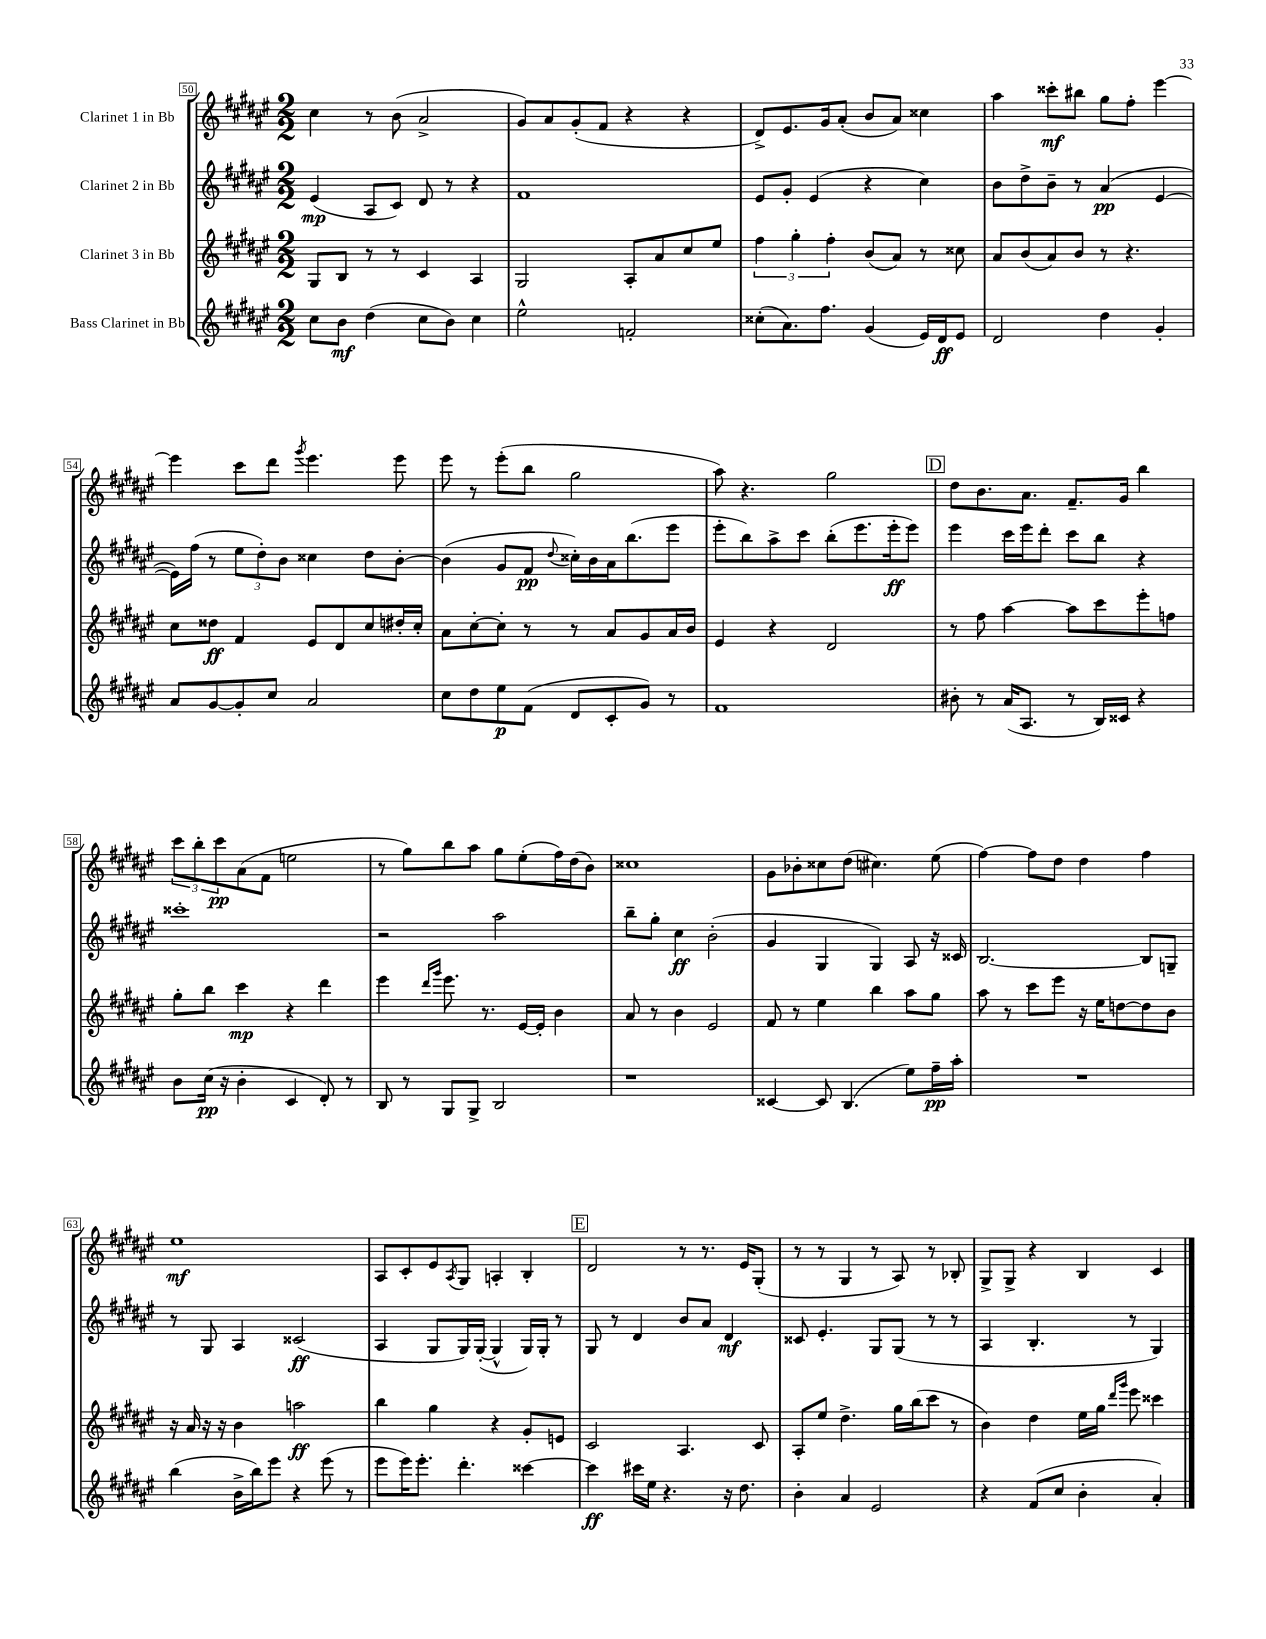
<<
\new StaffGroup <<
\new Staff = "s0" \with { instrumentName = "Clarinet 1 in Bb" } {
    \clef treble \key fis \major \numericTimeSignature \time 2/2
    cis''4 r8 b'8( ais'2-> |
    gis'8) ais'8 gis'8-.( fis'8 r4 r4 |
    dis'8->) eis'8. gis'16 ais'8-.( b'8 ais'8) cisis''4 |
    ais''4 cisis'''8-.\mf bis''8 gis''8 fis''8-. eis'''4~ |
    eis'''4 cis'''8 dis'''8 \acciaccatura { gis'''8 } eis'''4. eis'''8 |
    eis'''8 r8 eis'''8-.( b''8 gis''2 |
    ais''8) r4. gis''2 |
    \mark \markup { \box "D" } dis''8 b'8. ais'8. fis'8.-- gis'16 b''4 |
    \tuplet 3/2 { cis'''8 b''8-. cis'''8\pp } ais'8( fis'8 e''2 |
    r8 gis''8) b''8 ais''8 gis''8 eis''8-.( fis''16) dis''16( b'8) |
    cisis''1 |
    gis'8 bes'8-. cisis''8 dis''8( cis''4.) eis''8( |
    fis''4~) fis''8 dis''8 dis''4 fis''4 |
    eis''1\mf |
    ais8 cis'8-. eis'8 \acciaccatura { ais8 } gis8 a4-. b4-. |
    \mark \markup { \box "E" } dis'2 r8 r8. eis'16 gis8-.( |
    r8 r8 gis4 r8 ais8) r8 bes8-. |
    gis8-> gis8-> r4 b4 cis'4 \bar "|." |
}
\new Staff = "s1" \with { instrumentName = "Clarinet 2 in Bb" } {
    \clef treble \key fis \major \numericTimeSignature \time 2/2
    eis'4\mp( ais8 cis'8) dis'8 r8 r4 |
    fis'1 |
    eis'8 gis'8-. eis'4( r4 cis''4) |
    b'8 dis''8-> b'8-- r8 ais'4\pp( eis'4~ |
    eis'16) fis''16( r8 \tuplet 3/2 { eis''8 dis''8-.) b'8 } cisis''4 dis''8 b'8~-. |
    b'4( gis'8 fis'8\pp \appoggiatura { dis''8 } cisis''16-.) b'16 ais'16 b''8.( eis'''8 |
    eis'''8-. b''8) ais''8-> cis'''8 b''8-.( eis'''8. eis'''16-.\ff eis'''8) |
    \mark \markup { \box "D" } eis'''4 cis'''16 eis'''16 dis'''8-. cis'''8 b''8 r4 |
    cisis'''1-. |
    r2 ais''2 |
    b''8-- gis''8-. cis''4\ff b'2-.( |
    gis'4 gis4 gis4) ais8 r16 cisis'16 |
    b2.~ b8 g8-- |
    r8 gis8 ais4 cisis'2\ff( |
    ais4 gis8 gis16) gis16~-.( gis4-^ gis16) gis16-. r8 |
    \mark \markup { \box "E" } gis8 r8 dis'4 b'8 ais'8 dis'4\mf |
    cisis'8 eis'4.-. gis8 gis8( r8 r8 |
    ais4 b4.-. r8 gis4) \bar "|." |
}
\new Staff = "s2" \with { instrumentName = "Clarinet 3 in Bb" } {
    \clef treble \key fis \major \numericTimeSignature \time 2/2
    gis8 b8 r8 r8 cis'4 ais4 |
    gis2 ais8-. ais'8 cis''8 eis''8 |
    \tuplet 3/2 { fis''4 gis''4-. fis''4-. } b'8( ais'8) r8 cisis''8 |
    ais'8 b'8( ais'8) b'8 r8 r4. |
    cis''8 disis''8\ff fis'4 eis'8 dis'8 cis''8 dis''16-. cis''16-. |
    ais'8 cis''8~-. cis''8-. r8 r8 ais'8 gis'8 ais'16 b'16 |
    eis'4 r4 dis'2 |
    \mark \markup { \box "D" } r8 fis''8 ais''4~ ais''8 cis'''8 eis'''8-. f''8 |
    gis''8-. b''8 cis'''4\mp r4 dis'''4 |
    eis'''4 \grace { dis'''16 gis'''16 } eis'''8. r8. eis'16~ eis'16-. b'4 |
    ais'8 r8 b'4 eis'2 |
    fis'8 r8 eis''4 b''4 ais''8 gis''8 |
    ais''8 r8 cis'''8 eis'''8 r16 eis''16 d''8~ d''8 b'8 |
    r16 ais'16 r16 r16 b'4 a''2\ff |
    b''4 gis''4 r4 gis'8-. e'8 |
    \mark \markup { \box "E" } cis'2 ais4. cis'8 |
    ais8-. eis''8 dis''4.-> gis''16 b''16( cis'''8 r8 |
    b'4) dis''4 eis''16 gis''16 \grace { dis'''16 gis'''16 } eis'''8 cisis'''4 \bar "|." |
}
\new Staff = "s3" \with { instrumentName = "Bass Clarinet in Bb" } {
    \clef treble \key fis \major \numericTimeSignature \time 2/2
    cis''8 b'8\mf dis''4( cis''8 b'8) cis''4 |
    eis''2-^ f'2-. |
    cisis''8-.( ais'8.) fis''8. gis'4( eis'16) dis'16\ff eis'8 |
    dis'2 dis''4 gis'4-. |
    ais'8 gis'8~ gis'8-. cis''8 ais'2 |
    cis''8 dis''8 eis''8\p fis'8( dis'8 cis'8-. gis'8) r8 |
    fis'1 |
    \mark \markup { \box "D" } bis'8-. r8 ais'16( ais8. r8 b16) cisis'16 r4 |
    b'8 cis''16\pp( r16 b'4-. cis'4 dis'8-.) r8 |
    b8 r8 gis8 gis8-> b2 |
    r1 |
    cisis'4~ cisis'8 b4.( eis''8) fis''16--\pp ais''16-. |
    R1 |
    b''4( b'16-> b''16) eis'''8 r4 eis'''8( r8 |
    eis'''8 eis'''16) eis'''8.-. dis'''4.-. cisis'''4~ |
    \mark \markup { \box "E" } cisis'''4\ff cis'''16 eis''16 r4. r16 dis''8. |
    b'4-. ais'4 eis'2 |
    r4 fis'8( cis''8 b'4-. ais'4-.) \bar "|." |
}
>>
>>
\layout { \context { \Score currentBarNumber = #50 \override BarNumber.stencil = #(make-stencil-boxer 0.1 0.3 ly:text-interface::print) } }
